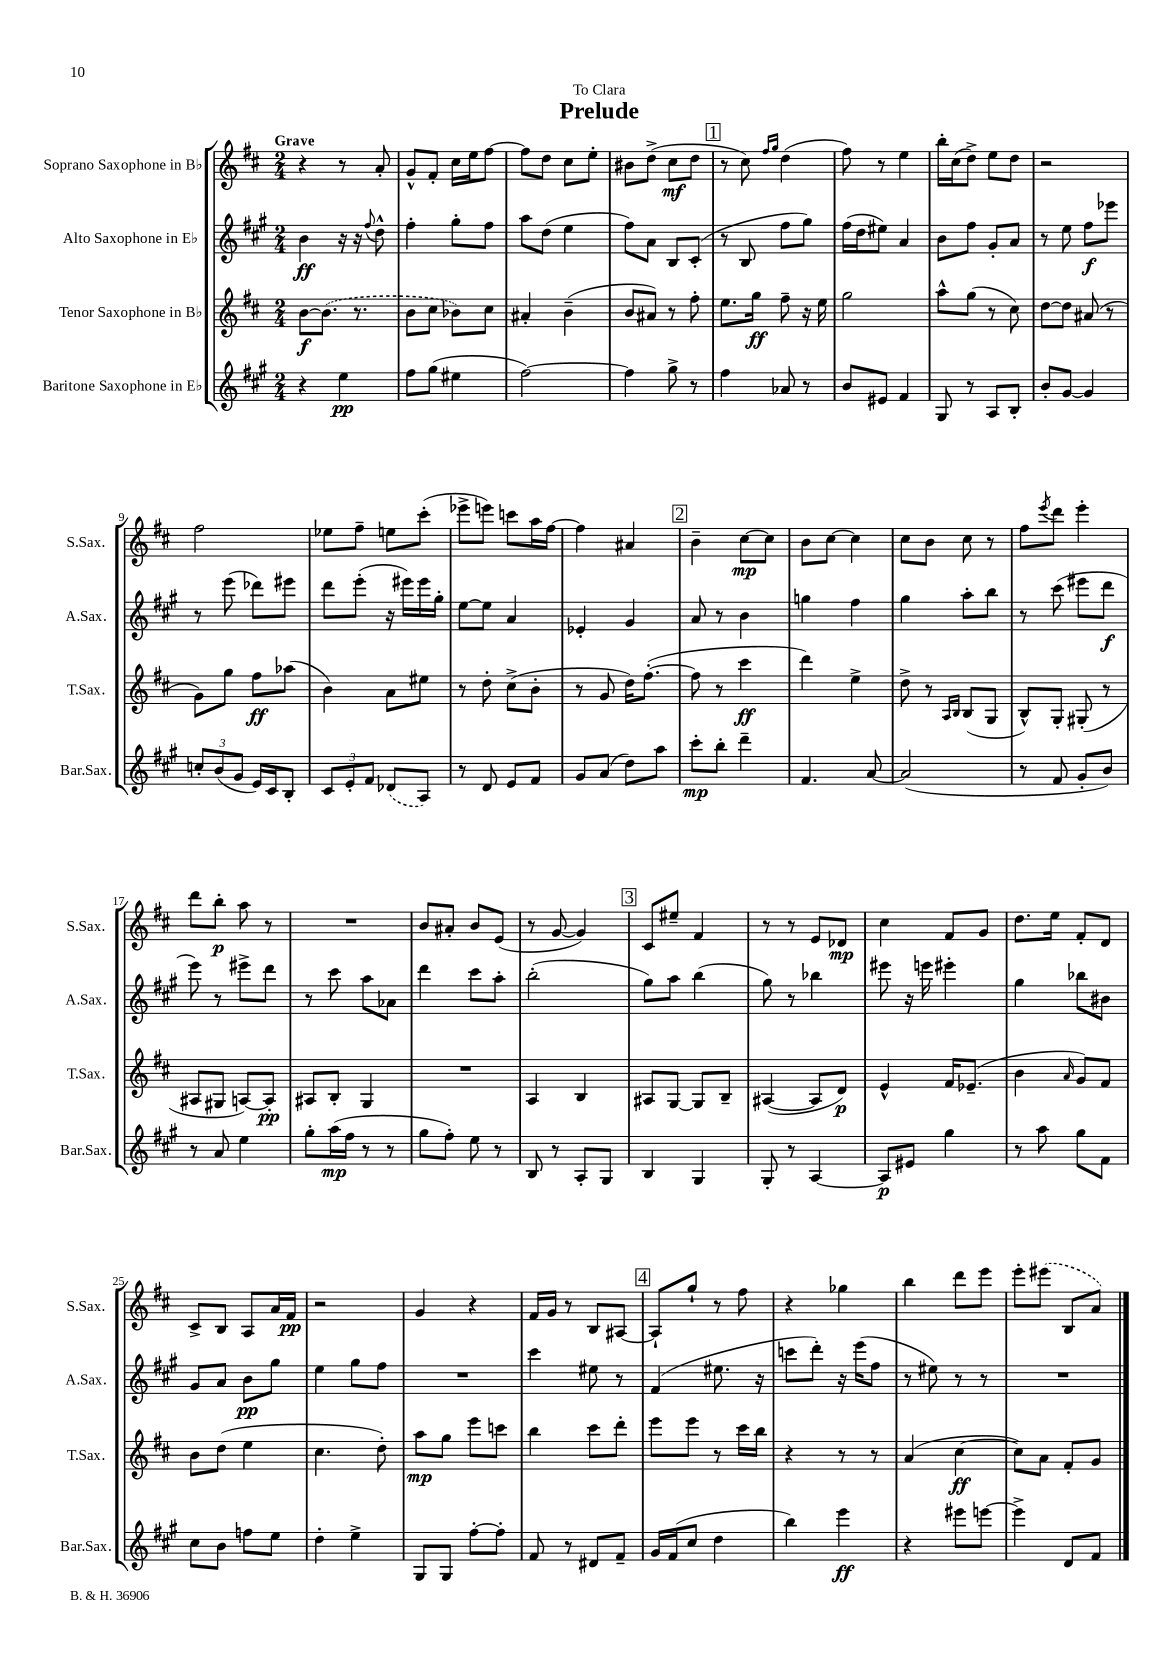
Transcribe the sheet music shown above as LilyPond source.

\header { title = "Prelude" dedication = "To Clara" }
<<
\new StaffGroup <<
\new Staff = "s0" \with { instrumentName = "Soprano Saxophone in Bb" shortInstrumentName = "S.Sax." } {
    \clef treble \key d \major \numericTimeSignature \time 2/4 \tempo "Grave"
    r4 r8 a'8-. |
    g'8-^ fis'8-. cis''16 e''16 fis''8~ |
    fis''8 d''8 cis''8 e''8-. |
    bis'8 d''8->( cis''8\mf d''8 |
    \mark \markup { \box "1" } r8 cis''8) \grace { fis''16 g''16 } d''4( |
    fis''8) r8 e''4 |
    b''16-. cis''16( d''8->) e''8 d''8 |
    r2 |
    fis''2 |
    ees''8 fis''8-- e''8 cis'''8-.( |
    ees'''8-> e'''8) c'''8 a''16 fis''16~ |
    fis''4 ais'4 |
    \mark \markup { \box "2" } b'4-- cis''8~\mp cis''8 |
    b'8 cis''8~ cis''4 |
    cis''8 b'8 cis''8 r8 |
    fis''8 \acciaccatura { e'''8 } d'''8 e'''4-. |
    d'''8 b''8-.\p a''8 r8 |
    R2 |
    b'8 ais'8-. b'8 e'8( |
    r8 g'8~ g'4) |
    \mark \markup { \box "3" } cis'8 eis''8-- fis'4 |
    r8 r8 e'8 des'8\mp |
    cis''4 fis'8 g'8 |
    d''8. e''16 fis'8-. d'8 |
    cis'8-> b8 a8 a'16 fis'16\pp |
    r2 |
    g'4 r4 |
    fis'16 g'16 r8 b8 ais8~ |
    \mark \markup { \box "4" } ais8-! g''8-! r8 fis''8 |
    r4 ges''4 |
    b''4 d'''8 e'''8 |
    e'''8-. \once \slurDashed eis'''8( b8 a'8) \bar "|." |
}
\new Staff = "s1" \with { instrumentName = "Alto Saxophone in Eb" shortInstrumentName = "A.Sax." } {
    \clef treble \key a \major \numericTimeSignature \time 2/4
    b'4\ff r16 r16 \appoggiatura { fis''8 } d''8-^ |
    fis''4-. gis''8-. fis''8 |
    a''8 d''8( e''4 |
    fis''8) a'8 b8 cis'8-.( |
    \mark \markup { \box "1" } r8 b8 fis''8 gis''8) |
    fis''16( d''16 eis''8) a'4 |
    b'8 fis''8 gis'8-. a'8 |
    r8 e''8 fis''8\f ees'''8 |
    r8 e'''8( des'''8) eis'''8 |
    d'''8 e'''8-.( r16 eis'''16) eis'''16 gis''16-. |
    e''8~ e''8 a'4 |
    ees'4-. gis'4 |
    \mark \markup { \box "2" } a'8 r8 b'4 |
    g''4 fis''4 |
    gis''4 a''8-. b''8 |
    r8 cis'''8( eis'''8 d'''8\f |
    e'''8) r8 eis'''8-> d'''8 |
    r8 cis'''8 a''8 aes'8 |
    d'''4 cis'''8 a''8-. |
    b''2-.( |
    \mark \markup { \box "3" } gis''8) a''8 b''4( |
    gis''8) r8 bes''4 |
    eis'''8 r16 e'''16 eis'''4-. |
    gis''4 bes''8 bis'8 |
    gis'8 a'8 b'8\pp gis''8 |
    e''4 gis''8 fis''8 |
    R2 |
    cis'''4 eis''8 r8 |
    \mark \markup { \box "4" } fis'4( eis''8. r16 |
    c'''8 d'''8-.) r16 e'''16( fis''8 |
    r8 eis''8) r8 r8 |
    R2 \bar "|." |
}
\new Staff = "s2" \with { instrumentName = "Tenor Saxophone in Bb" shortInstrumentName = "T.Sax." } {
    \clef treble \key d \major \numericTimeSignature \time 2/4
    b'8~\f \once \slurDashed b'8.( r8. |
    b'8 cis''8 bes'8) cis''8 |
    ais'4-. b'4--( |
    b'8 ais'8) r8 fis''8-. |
    \mark \markup { \box "1" } e''8. g''16\ff fis''8-- r16 e''16 |
    g''2 |
    a''8-^ g''8( r8 cis''8) |
    d''8~ d''8 ais'8( r8 |
    g'8) g''8 fis''8\ff aes''8( |
    b'4) a'8 eis''8 |
    r8 d''8-. cis''8->( b'8-. |
    r8 g'8 d''16) fis''8.~-.( |
    \mark \markup { \box "2" } fis''8 r8 cis'''4\ff |
    d'''4) e''4-> |
    d''8-> r8 \grace { a16 b16 } b8( g8 |
    b8-^) g8-. gis8-.( r8 |
    ais8 gis8 a8~) a8-.\pp |
    ais8 b8-. g4 |
    R2 |
    a4 b4 |
    \mark \markup { \box "3" } ais8 g8~ g8 b8-- |
    ais4~( ais8 d'8\p) |
    e'4-^ fis'16 ees'8.--( |
    b'4 \grace { a'16 } g'8) fis'8 |
    b'8 d''8( e''4 |
    cis''4. d''8-.) |
    a''8\mp g''8 e'''8 c'''8 |
    b''4 cis'''8 d'''8-. |
    \mark \markup { \box "4" } e'''8 e'''8 r8 cis'''16 b''16 |
    r4 r8 r8 |
    a'4( cis''4~\ff |
    cis''8) a'8 fis'8-. g'8 \bar "|." |
}
\new Staff = "s3" \with { instrumentName = "Baritone Saxophone in Eb" shortInstrumentName = "Bar.Sax." } {
    \clef treble \key a \major \numericTimeSignature \time 2/4
    r4 e''4\pp |
    fis''8 gis''8( eis''4 |
    fis''2~) |
    fis''4 gis''8-> r8 |
    \mark \markup { \box "1" } fis''4 aes'8 r8 |
    b'8 eis'8 fis'4 |
    gis8 r8 a8 b8-. |
    b'8-. gis'8~ gis'4 |
    \tuplet 3/2 { c''8-. b'8( gis'8 } e'16) cis'16 b8-. |
    \tuplet 3/2 { cis'8 e'8-. fis'8 } \once \slurDashed des'8( a8) |
    r8 d'8 e'8 fis'8 |
    gis'8 a'8( d''8) a''8 |
    \mark \markup { \box "2" } cis'''8-.\mp b''8-. d'''4-- |
    fis'4. a'8~ |
    a'2( |
    r8 fis'8 gis'8-. b'8) |
    r8 a'8 e''4 |
    gis''8-. a''16\mp( fis''16 r8 r8 |
    gis''8 fis''8-.) e''8 r8 |
    b8 r8 a8-. gis8 |
    \mark \markup { \box "3" } b4 gis4 |
    gis8-. r8 a4~ |
    a8\p eis'8 gis''4 |
    r8 a''8 gis''8 fis'8 |
    cis''8 b'8 f''8 e''8 |
    d''4-. e''4-> |
    gis8 gis8 fis''8~-. fis''8-. |
    fis'8 r8 dis'8 fis'8-- |
    \mark \markup { \box "4" } gis'16 fis'16( cis''8 d''4 |
    b''4) e'''4\ff |
    r4 eis'''8 e'''8~ |
    e'''4-> d'8 fis'8 \bar "|." |
}
>>
>>
